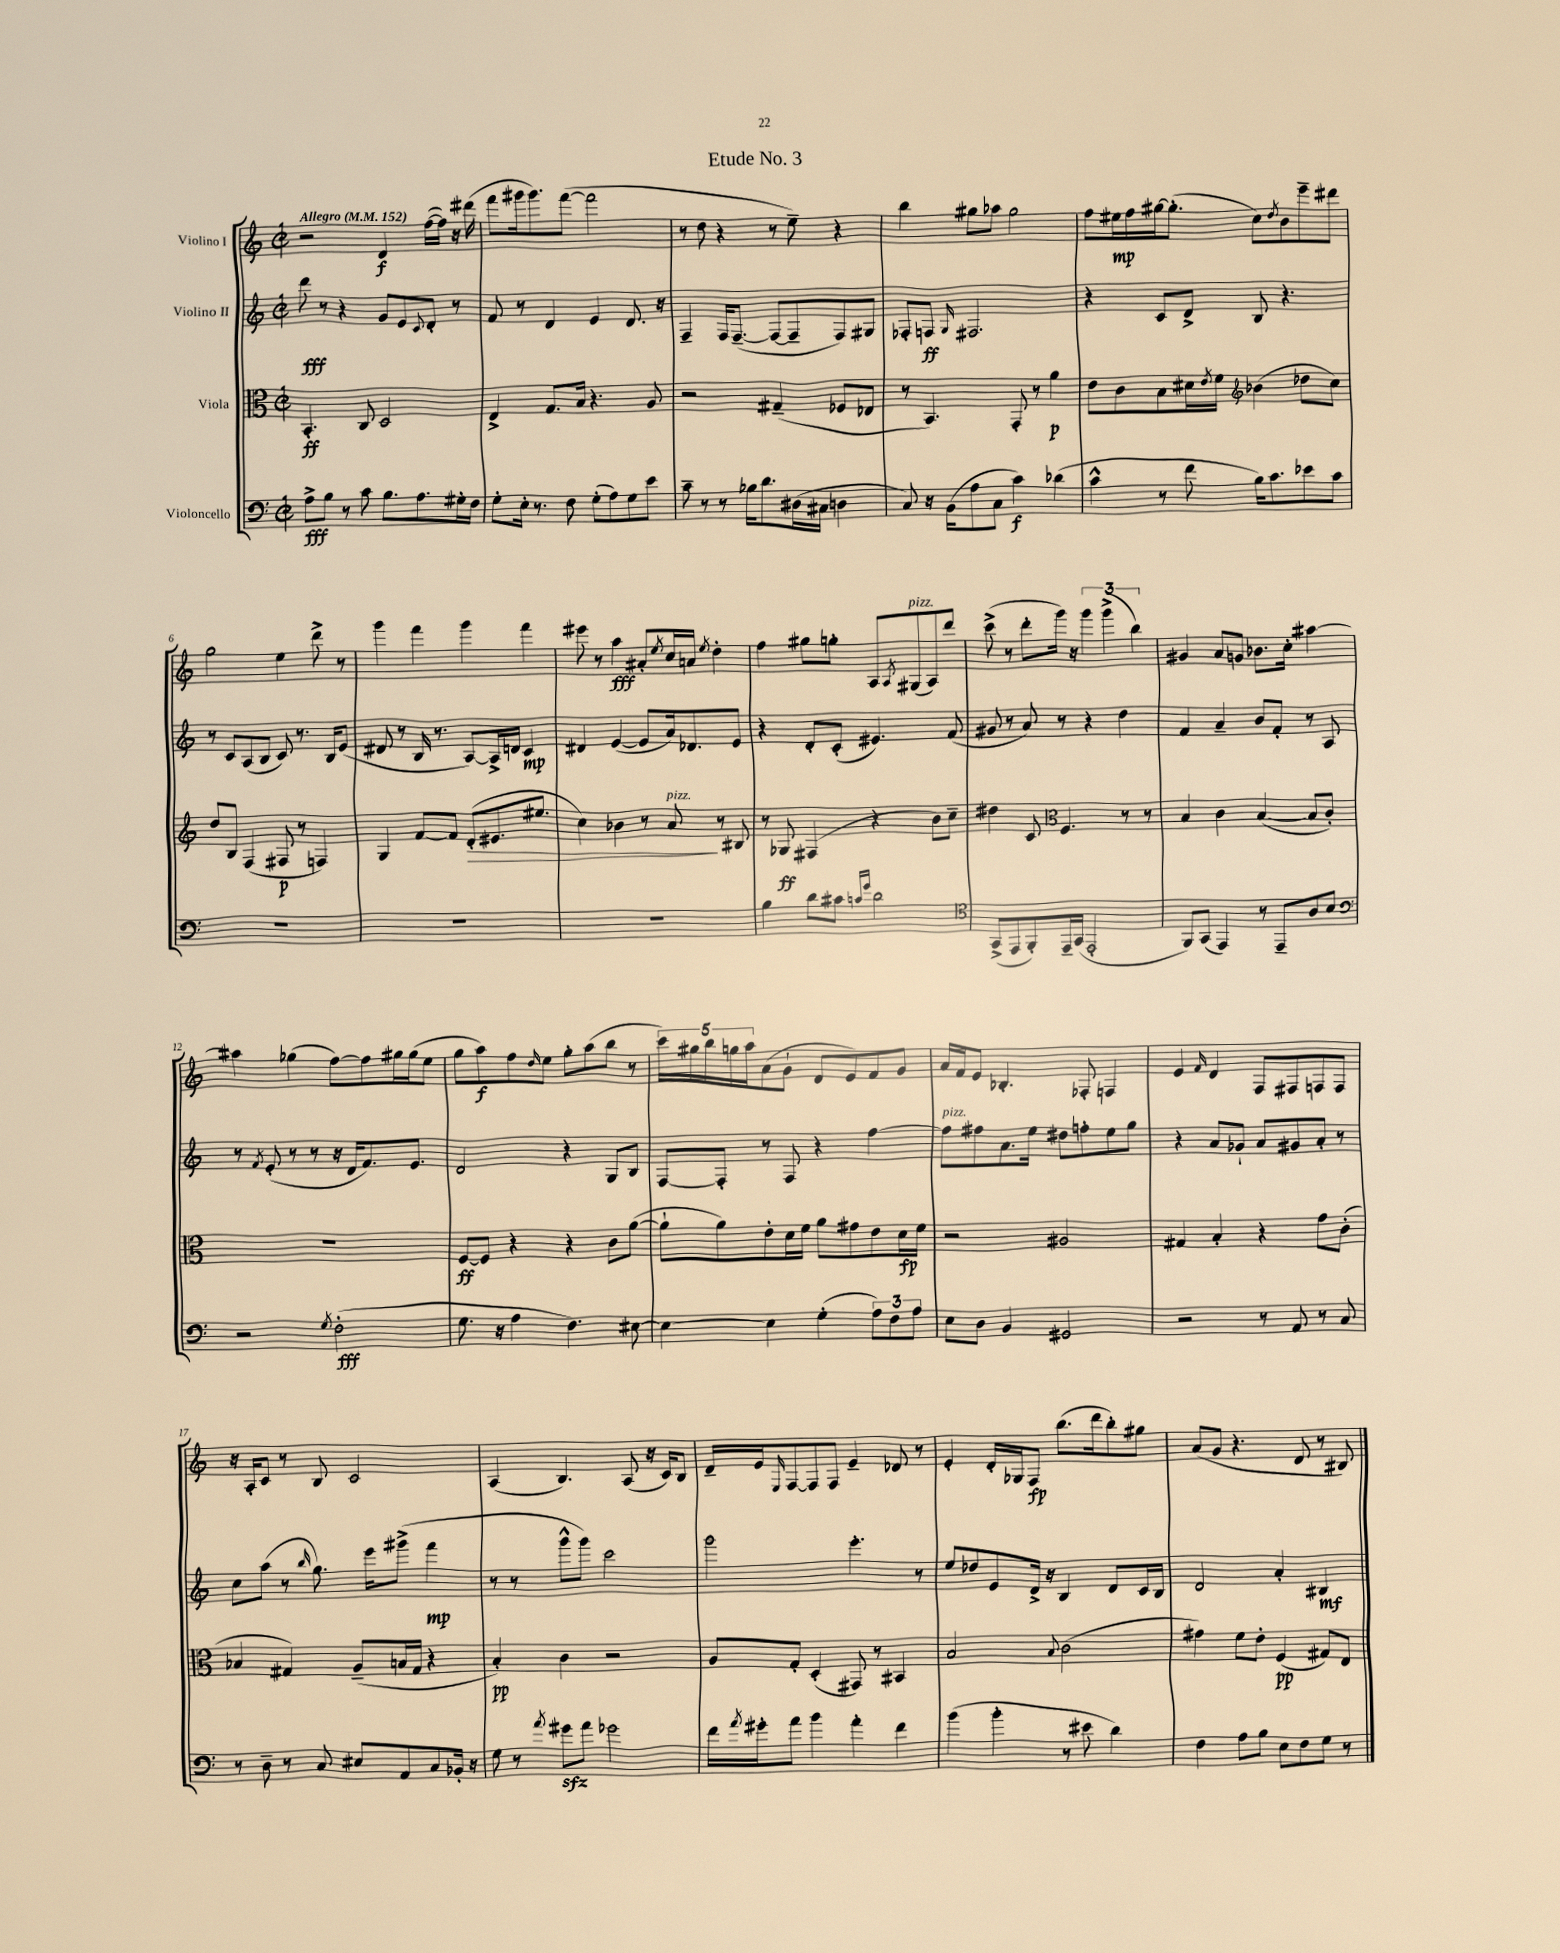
\header { title = "Etude No. 3" }
<<
\new StaffGroup <<
\new Staff = "s0" \with { instrumentName = "Violino I" } {
    \clef treble \key c \major \defaultTimeSignature \time 2/2 \tempo "Allegro" 4 = 152
    r2 d'4\f f''16~( f''16) r16 dis'''16( |
    f'''8 gis'''16 gis'''8.) f'''8~( f'''2 |
    r8 d''8 r4 r8 e''8--) r4 |
    b''4 gis''8 aes''8 gis''2 |
    f''8 eis''16\mp f''16 gis''16~ gis''8.-.( c''8) \acciaccatura { d''8 } b'8 e'''8-- dis'''8 |
    g''2 e''4 d'''8-> r8 |
    g'''4 f'''4 g'''4 f'''4 |
    eis'''8 r8 a''4\fff ais'8-. \acciaccatura { e''8 } c''16 a'16 \acciaccatura { e''8 } d''4-. |
    f''4 gis''8 g''8-. a8 \acciaccatura { a8 } gis8^\markup { \italic "pizz." }( a8) d'''8 |
    c'''8->( r8 d'''8-. g'''16) r16 \tuplet 3/2 { g'''4 g'''4->( b''4) } |
    gis'4 a'8 g'8 bes'8. c''16-. ais''4~ |
    ais''4 ges''4( f''8~) f''8 gis''16 gis''16( e''8 |
    g''8 a''8\f) f''8 \grace { d''16 } e''8 g''8-. a''8( b''8 r8 |
    \tuplet 5/4 { c'''16) gis''16 b''16 g''16 a''16 } a'8( g'8-! d'8 e'8) f'8 g'8 |
    a'16 f'16 e'8 bes4.-. fes8-. f4 |
    e'4 \grace { f'16 } d'4 f8 fis8 f8 f8 |
    r16 a16-. c'8 r8 b8 c'2 |
    a4( b4.) a8( r16 c'16) b8 |
    d'16-- e'16 \grace { e16 } f8~ f8 f8 e'4-- des'8 r8 |
    e'4-. d'16-. ges16 f8\fp b''8.( d'''16 b''8-.) gis''8 |
    a'8( g'8 r4. d'8 r8 bis8) \bar "|." |
}
\new Staff = "s1" \with { instrumentName = "Violino II" } {
    \clef treble \key c \major \defaultTimeSignature \time 2/2
    d'''8\fff r8 r4 g'8 e'8 \appoggiatura { c'8 } d'8-. r8 |
    f'8 r8 d'4 e'4 d'8. r16 |
    f4-- f16 f8.~--( f8~ f8-- f8) gis8 |
    fes8-. f8\ff \grace { g16 } fis2. |
    r4 c'8 d'8-> b8 r4. |
    r8 c'8 a8( b8 c'8) r8. b16 e'8( |
    dis'8 r8 b16 r8. a8~) a16-> d'16 c'4\mp |
    dis'4 e'4~( e'8 a'16) des'8. e'8 |
    r4 d'8-. c'8-.( eis'4.) f'8( |
    gis'8 r8 a'8) r8 r4 d''4 |
    f'4 a'4-- b'8 f'8-. r8 a8 |
    r8 \acciaccatura { f'8 } e'8-.( r8 r8 r16 d'16 f'8.) e'8. |
    d'2 r4 g8 b8 |
    f8~ f8-. r8 f8 r4 f''4~ |
    f''8^\markup { \italic "pizz." } fis''8 a'8. e''16 dis''8 f''8-. e''8 g''8 |
    r4 a'8 ges'8-! a'8 gis'8 a'8-. r8 |
    c''8 a''8( r8 \grace { b''16 } g''8.) e'''16 gis'''8->( f'''4\mp |
    r8 r8 g'''8-^ g'''8) c'''2 |
    g'''2 e'''4.-. r8 |
    e''8 des''8 e'8 d'16-> r16 b4 d'8 c'16 b16 |
    d'2 a'4-. bis4\mf \bar "|." |
}
\new Staff = "s2" \with { instrumentName = "Viola" } {
    \clef alto \key c \major \defaultTimeSignature \time 2/2
    b,4.-.\ff c8 d2 |
    e4-> g8. b16 r4. a8 |
    r2 gis4--( fes8 ees8 |
    r8 b,4.) g,8-. r8 a'4\p |
    e'8 c'8 b8 dis'16 \acciaccatura { e'8 } f'16 \clef treble bes'4( des''8 c''8) |
    d''8 b8 f4( fis8\p r8 f4) |
    g4 f'8~ f'8 d'8-.\>( eis'8. eis''8. |
    c''4) bes'4 r8 a'8\!^\markup { \italic "pizz." } r8 bis8 |
    r8 ges8\ff fis4( r4 b'8) c''8-- |
    dis''4 c'8 \clef alto f4. r8 r8 |
    b4 c'4 b4~( b8 c'8-.) |
    R1 |
    f8~\ff f8 r4 r4 c'8 a'8~( |
    a'8-! a'8) e'8-. d'16 f'16 a'8 gis'8 e'8 d'16\fp f'16 |
    r2 ais2 |
    gis4 b4-. r4 g'8 c'8-.( |
    bes4 gis4) a8--( b16 gis16 r4 |
    b4-.\pp) c'4 r2 |
    a8 g8-. d4-.( gis,8) r8 bis,4 |
    b2 \appoggiatura { b8 } c'2( |
    gis'4) f'8 e'8-. f4\pp( gis8) e8 \bar "|." |
}
\new Staff = "s3" \with { instrumentName = "Violoncello" } {
    \clef bass \key c \major \defaultTimeSignature \time 2/2
    a8->\fff b8 r8 c'8 b8. a8. gis16-. f16 |
    g8-. e16-. r8. f8 g8-.( a8) g8 e'8 |
    c'8-- r8 r8 bes16 d'8. dis16( cis16 d4 |
    c8) r16 b,16( a8 c8 c'4\f) des'4( |
    c'4-^ r8 f'8 b16) c'8. ees'8 c'8 |
    R1 |
    R1 |
    R1 |
    b4 d'8 cis'8 \grace { c'16 g'16 } d'2 |
    \clef tenor g,8->( e,8 f,8-.) e,16-- g,16( e,2-. |
    f,8) g,8( e,4) r8 e,8-- a8 b8 |
    \clef bass r2 \acciaccatura { g8 } f2-.\fff( |
    g8. r16 a4 f4.) eis8~ |
    eis4~ eis4 g4-.( \tuplet 3/2 { a8) f8 a8 } |
    e8 d8 b,4 gis,2 |
    r2 r8 a,8 r8 c8 |
    r8 d8-- r8 c8 eis8 a,8 c8 bes,16-. r16 |
    g8 r8 \acciaccatura { a'8 } gis'8\sfz a'8 ges'2 |
    f'16 \acciaccatura { a'8 } gis'16-. a'8 b'4 a'4-. f'4 |
    b'4( b'4-. r8 eis'8 d'4) |
    f4 a8 b8 e8 f8 g8 r8 \bar "|." |
}
>>
>>
